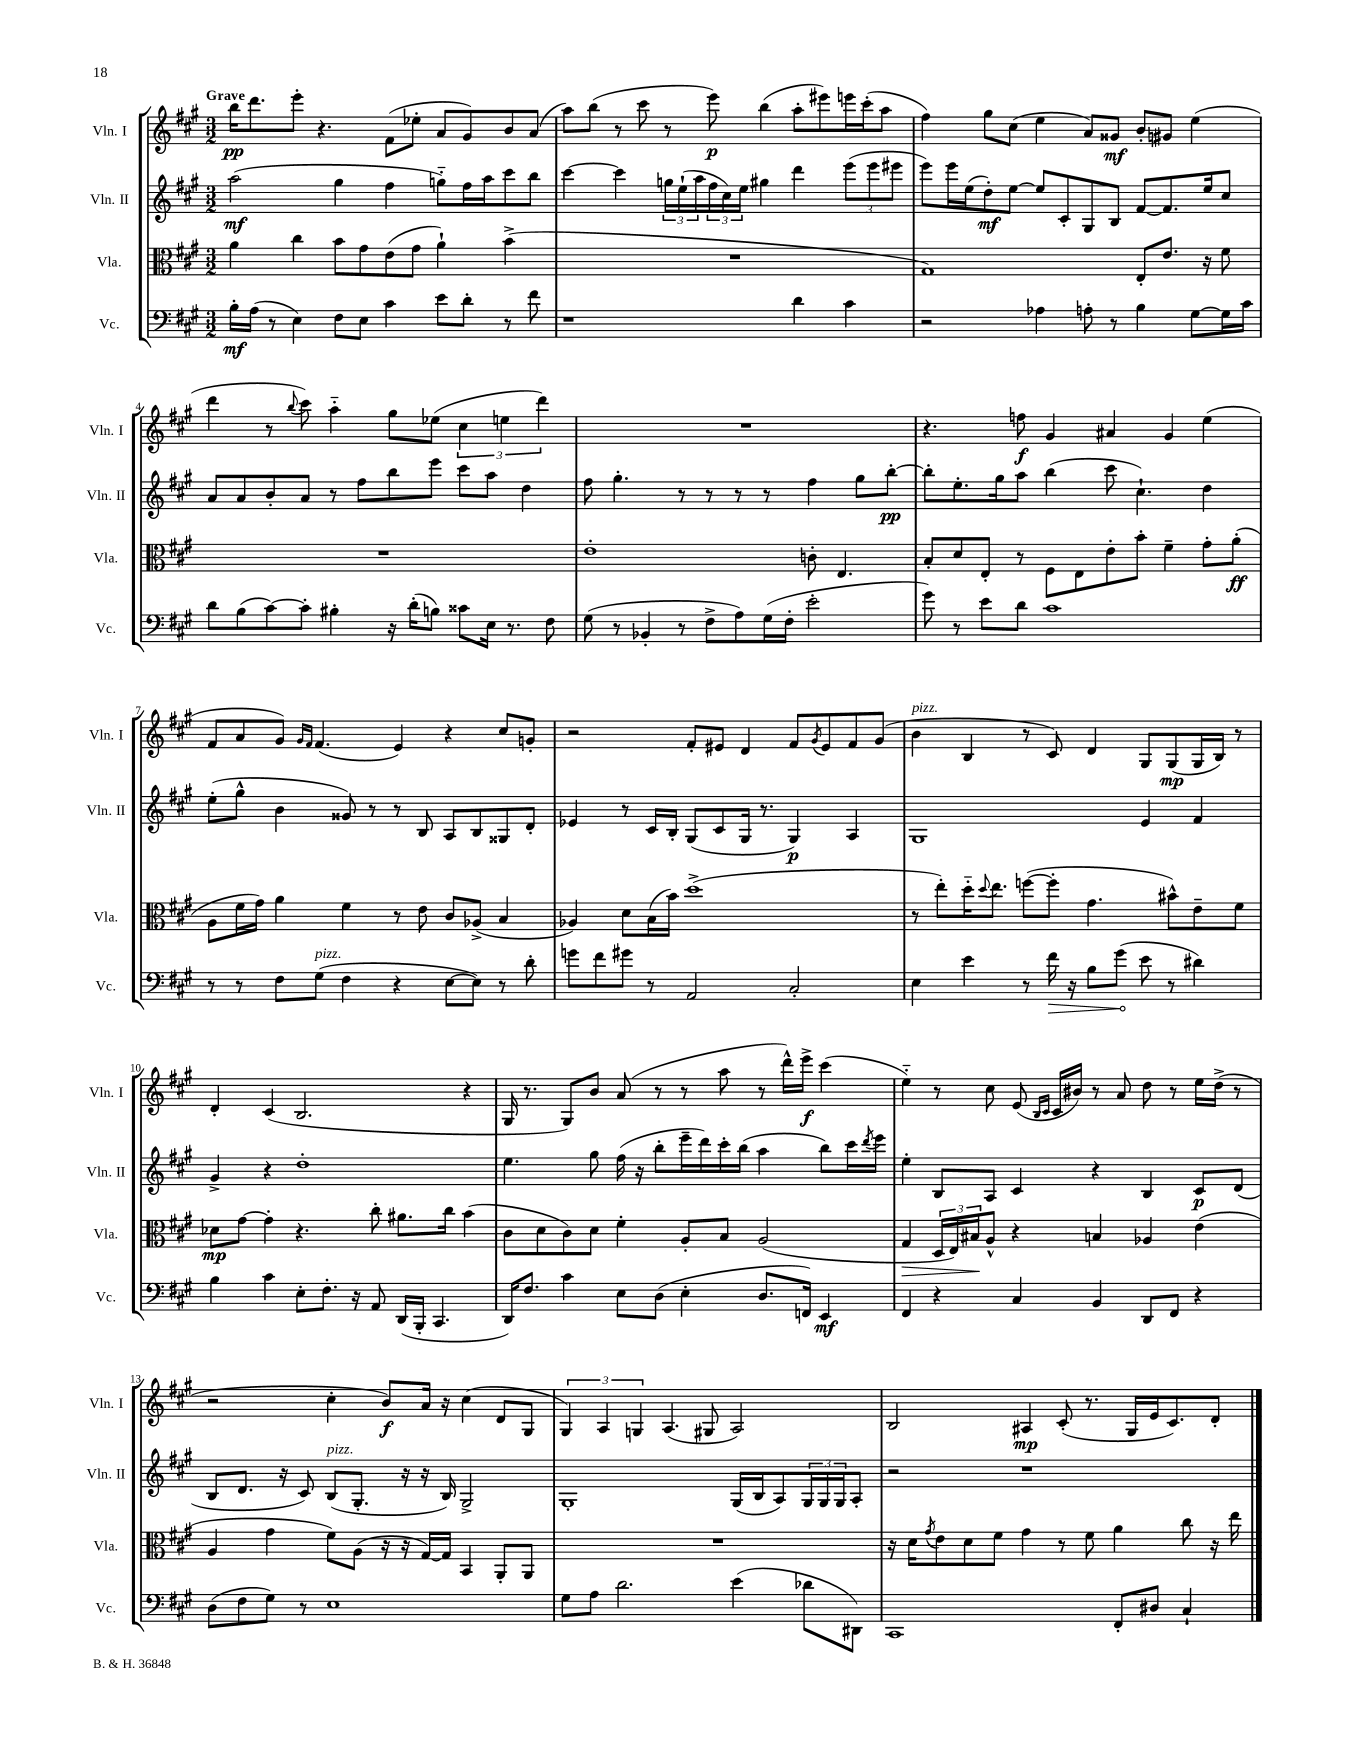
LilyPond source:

<<
\new StaffGroup <<
\new Staff = "s0" \with { instrumentName = "Vln. I" shortInstrumentName = "Vln. I" } {
    \clef treble \key a \major \numericTimeSignature \time 3/2 \tempo "Grave"
    b''16\pp d'''8. e'''8-. r4. fis'8( ees''8-. a'8 gis'8) b'8 a'8( |
    a''8) b''8( r8 cis'''8 r8 e'''8\p) b''4( a''8-. eis'''8) e'''16 cis'''16-.( a''8 |
    fis''4) gis''8 cis''8( e''4 a'8) gisis'8\mf b'8-. gis'8 e''4( |
    d'''4 r8 \appoggiatura { b''8 } cis'''8) a''4-_ gis''8 ees''8( \tuplet 3/2 { cis''4 e''4 d'''4) } |
    R1. |
    r4. f''8\f gis'4 ais'4 gis'4 e''4( |
    fis'8 a'8 gis'8) \grace { gis'16 fis'16 } fis'4.( e'4) r4 cis''8 g'8-. |
    r2 fis'8-. eis'8 d'4 fis'8 \acciaccatura { gis'8 } eis'8 fis'8 gis'8( |
    b'4^\markup { \italic "pizz." } b4 r8 cis'8) d'4 gis8 gis8\mp( gis16 b16) r8 |
    d'4-. cis'4( b2. r4 |
    gis16 r8. gis8) b'8 a'8( r8 r8 a''8 r8 d'''16-^) e'''16->\f cis'''4( |
    e''4-_) r8 cis''8 e'8( \grace { b16 cis'16 } cis'16 bis'16) r8 a'8 d''8 r8 e''16 d''16->( r8 |
    r2 cis''4-. b'8\f) a'16 r16 cis''4( d'8 gis8 |
    \tuplet 3/2 { gis4) a4 g4 } a4.( gis8 a2) |
    b2 ais4\mp cis'8-.( r8. gis16 e'16 cis'8.) d'8-. \bar "|." |
}
\new Staff = "s1" \with { instrumentName = "Vln. II" shortInstrumentName = "Vln. II" } {
    \clef treble \key a \major \numericTimeSignature \time 3/2
    a''2\mf( gis''4 fis''4 g''8-_) fis''16 a''16 cis'''8 b''8 |
    cis'''4~ cis'''4 \tuplet 3/2 { g''16 e''16-!( a''16 } \tuplet 3/2 { fis''16 cis''16) e''16 } gis''4 d'''4 \tuplet 3/2 { e'''8( e'''8 eis'''8 } |
    e'''8) e'''16 e''16( d''8-.\mf) e''8~ e''8 cis'8-. gis8 b8 fis'8~ fis'8. e''16 cis''8 |
    a'8 a'8 b'8-. a'8 r8 fis''8 b''8 e'''8 cis'''8 a''8 d''4 |
    fis''8 gis''4.-. r8 r8 r8 r8 fis''4 gis''8 b''8~-.\pp |
    b''8-. e''8.-. gis''16 a''8 b''4( cis'''8 cis''4.-!) d''4 |
    e''8-.( gis''8-^ b'4 gisis'8) r8 r8 b8 a8 b8 gisis8 d'8-. |
    ees'4 r8 cis'16 b16-. gis8( cis'8 gis16 r8. gis4\p) a4 |
    gis1 e'4 fis'4 |
    gis'4-> r4 d''1-. |
    e''4. gis''8 fis''16( r16 b''8-. e'''16-- d'''16) cis'''16-. b''16( a''4 b''8) cis'''16 \acciaccatura { d'''8 } e'''16 |
    e''4-. b8 a8 cis'4 r4 b4 cis'8\p d'8( |
    b8 d'8. r16 cis'8) b8^\markup { \italic "pizz." }( gis8.-. r16 r16 b16) gis2-> |
    gis1-. gis16( b16 a8) \tuplet 3/2 { gis16 gis16 gis16 } a8-. |
    r2 r1 \bar "|." |
}
\new Staff = "s2" \with { instrumentName = "Vla." shortInstrumentName = "Vla." } {
    \clef alto \key a \major \numericTimeSignature \time 3/2
    a'4 cis''4 b'8 gis'8 e'8( gis'8 a'4-!) b'4->( |
    R1. |
    gis1) e8-. e'8. r16 fis'8 |
    R1. |
    e'1-. c'8-. e4. |
    b8-. d'8 e8-. r8 fis8 e8 e'8-. b'8-. fis'4-- gis'8-. a'8-.\ff( |
    a8 fis'16 gis'16) a'4 fis'4 r8 e'8 cis'8 aes8->( b4 |
    aes4) d'8 b16( b'16) d''1->( |
    r8 e''8-.) d''16-_ \appoggiatura { d''8 } e''8. f''8~( f''8-. gis'4. bis'8-^) e'8-- fis'8 |
    des'8\mp gis'8~ gis'4-. r4. cis''8-. ais'8. cis''16 b'4( |
    cis'8 d'8 cis'8) d'8 fis'4-. a8-. b8 a2( |
    gis4\> \tuplet 3/2 { d16 e16) bis16\! } a8-^ r4 b4 aes4 e'4( |
    a4 gis'4 fis'8) a8( r16 r16 gis16~) gis16 b,4 a,8-. a,8 |
    R1. |
    r16 d'16 \acciaccatura { gis'8 } e'8 d'8 fis'8 gis'4 r8 fis'8 a'4 cis''8 r16 e''16 \bar "|." |
}
\new Staff = "s3" \with { instrumentName = "Vc." shortInstrumentName = "Vc." } {
    \clef bass \key a \major \numericTimeSignature \time 3/2
    b16-.\mf a16( r8 e4) fis8 e8 cis'4 e'8 d'8-. r8 fis'8 |
    r1 d'4 cis'4 |
    r2 aes4 a8-. r8 b4 gis8~ gis16 cis'16 |
    d'8 b8( cis'8~) cis'8-. bis4-. r16 d'16-.( b8) cisis'8 e16 r8. fis8 |
    gis8( r8 bes,4-. r8 fis8-> a8) gis16( fis16-. e'2-. |
    gis'8) r8 e'8 d'8 cis'1 |
    r8 r8 fis8 gis8^\markup { \italic "pizz." }( fis4 r4 e8~ e8) r8 d'8-. |
    g'8 fis'8 gis'8 r8 a,2 cis2-. |
    e4 e'4 r8 \once \override Hairpin.circled-tip = ##t fis'16\> r16 b8 gis'8\!( e'8 r8 dis'4) |
    b4 cis'4 e8-. fis8.-. r16 a,8 d,16( b,,16-. cis,4. |
    d,16) fis8. cis'4 e8 d8( e4-. d8. f,16) e,4\mf |
    fis,4 r4 cis4 b,4 d,8 fis,8 r4 |
    d8( fis8 gis8) r8 e1 |
    gis8 a8 d'2. e'4( des'8 dis,8) |
    cis,1 fis,8-. dis8 cis4-! \bar "|." |
}
>>
>>
